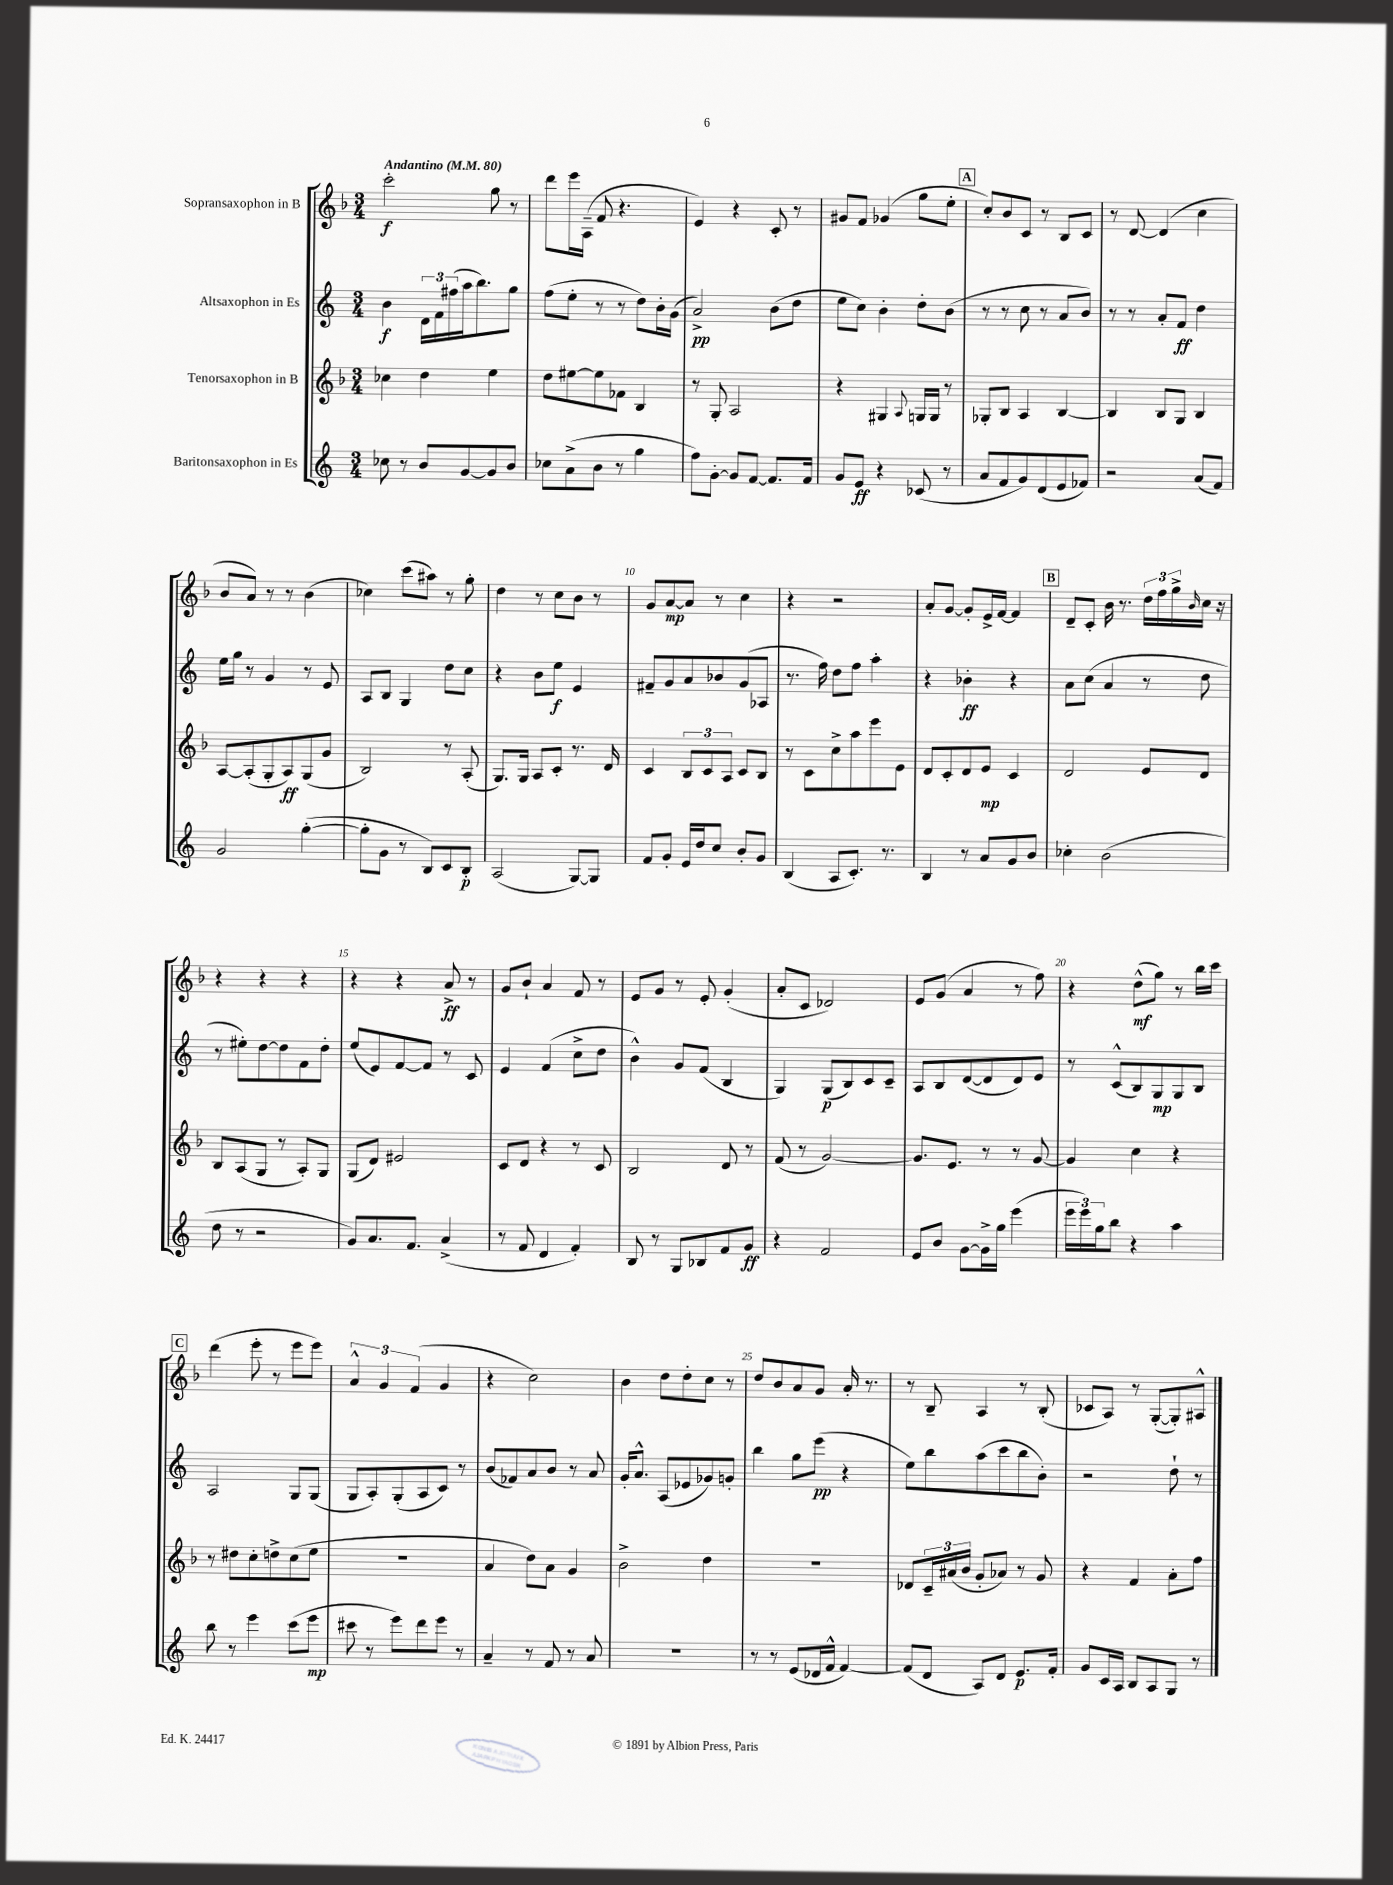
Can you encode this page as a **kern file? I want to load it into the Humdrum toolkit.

**kern	**kern	**kern	**kern
*staff4	*staff3	*staff2	*staff1
*clefG2	*clefG2	*clefG2	*clefG2
*k[]	*k[b-]	*k[]	*k[b-]
*M3/4	*M3/4	*M3/4	*M3/4
*MM80	*MM80	*MM80	*MM80
8cc-\	4cc-\	4b\	2ccc'\
8r	.	.	.
8b/L	4dd\	24d\LL	.
.	.	24f\	.
.	.	(24ff#\	.
[8g/	.	16aa\J	.
.	.	8.bb\)	.
8g/]	4ee\	.	8gg\
8b/J	.	8gg\J	8r
=	=	=	=
8cc-\L	8dd\L	(8ff\L	8ddd\L
(8a^\	[8ee#\	8ee'\J	16eee\L
.	.	.	(16A~\JJ
8b\J	8ee#\]	8r	8f/
8r	8f-\J	8r	4.r
4gg\	4B-/	8dd\L)	.
.	.	16b'\L	.
.	.	(16g\JJ	.
=	=	=	=
8ff\L)	8r	2a^/)	4e/)
[8g'\J	8G'/	.	.
8g/]L	2A/	.	4r
[8f/J	.	.	.
8.f/]L	.	(8b\L	8c'/
.	.	8dd\J	8r
16f/Jk	.	.	.
=	=	=	=
8g/L	4r	8ee\L	8g#/L
8e/J	.	8cc\J)	8f/J
4r	4G#/	4b'\	(4g-/
.	8qqA/	.	.
(8c-/	16G/LL	8dd'\L	8gg\L
.	16G/JJ	.	.
8r	8r	(8b\J	8ee'\J
=	=	=	=
8a/L	8G-'/L	8r	8cc'/L)
8f/	8B-/J	8r	8b-/
8g/)	4A/	8cc\	8c/J
(8d/	.	8r	8r
8e/	[4B-/	8a/L	8B-/L
8f-/J)	.	8b/J)	8c/J
=	=	=	=
2r	4B-/]	8r	8r
.	.	8r	[8d/
.	8B-/L	8a'/L	(4d/]
.	8G/J	8f/J	.
(8a/L	4B-/	4dd\	4cc\
8f/J)	.	.	.
=	=	=	=
2g/	[8A/L	16ee\LL	8b-/L
.	.	16gg\JJ	.
.	(8A'/]	8r	8a/J)
.	8G'/	4g/	8r
.	8A/)	.	8r
([4gg'\	(8G/	8r	(4b-\
.	8g/J	8e/	.
=	=	=	=
8gg'\]L	2B-/)	8A/L	4cc-\)
8g\J	.	8B/J	.
8r	.	4G/	(8ccc\L
8B/L)	.	.	8aa#\J)
8c/	8r	8dd\L	8r
8B'/J	(8A'/	8cc\J	8gg'\
=	=	=	=
(2A/	8.G/L)	4r	4dd\
.	16G/Jk	.	.
.	8A/L	8b\L	8r
.	8c'/J	8ee\J	8cc\L
[8G/L)	8.r	4e/	8b-\J
8G/]J	.	.	8r
.	16d/	.	.
=	=	=	=
8f/L	4c/	8f#~/L	8g/L
8g'/J	.	8g/	[8a/
16e/LL	12B-/L	8a/	8a/]J
16dd/J	.	.	.
.	12c/	.	.
8cc/J	.	8b-/	8r
.	12A/J	.	.
8b'/L	8c/L	(8g/	4cc\
8g/J	8B-/J	8A-/J	.
=	=	=	=
(4B/	8r	8.r	4r
.	8c\L	.	.
.	.	16ff\)	.
8A/L	8cc^\	8dd\L	2r
8.c'/J)	8aa\	8ff\J	.
.	8eee\	4aa'\	.
8.r	.	.	.
.	8e\J	.	.
=	=	=	=
4B/	8d/L	4r	8a'/L
.	8c'/	.	[8g/J
8r	8d/	4b-'\	8g'/]L
8a/L	8e/J	.	16e^/L
.	.	.	[16f/JJ
8g/	4c/	4r	4f/]
8b/J	.	.	.
=	=	=	=
4cc-'\	2d/	8a\L	8d~/L
.	.	(8cc\J	8c'/J
(2b\	.	4a/	16b-\
.	.	.	8.r
.	8e/L	8r	24dd\LL
.	.	.	24ff\
.	.	.	24gg^\
.	.	.	16qqb-/
.	8d/J	8dd\	16cc\JJ
.	.	.	16r
=	=	=	=
8dd\	8B-/L	8r	4r
8r	(8A/	8ee#'\L)	.
2r	8G/J	[8dd\	4r
.	8r	8dd\]	.
.	8A'/L)	8f\	4r
.	8G/J	8dd'\J	.
=	=	=	=
8g/L)	(8G/L	(8ee/L	4r
8.a/	8d/J)	8e/)	.
.	2e#/	[8f/	4r
8.f/J	.	.	.
.	.	8f/]J	.
(4a^/	.	8r	8a^/
.	.	8c/	8r
=	=	=	=
8r	8c/L	4e/	8g/L
8f/	8d/J	.	8b-`/J
4d/	4r	(4f/	4a/
4f'/)	8r	8cc^\L	8f/
.	8c/	8dd\J	8r
=	=	=	=
8B/	2B-/	4b^^\)	8e/L
8r	.	.	8g/J
8G/L	.	8g/L	8r
8B-/	.	(8f/J	8e'/
8f/	8d/	4B/	(4g'/
8g/J	8r	.	.
=	=	=	=
4r	(8f/	4G/)	8a'/L
.	8r	.	8c/J
2f/	[2g/)	(8G/L	2d-/)
.	.	8B/)	.
.	.	8c/	.
.	.	8c~/J	.
=	=	=	=
8e/L	8.g/]L	8A/L	8e/L
8b/J	.	8B/	(8g/J
.	8.e/J	.	.
[8g\L	.	([8d/	4a/
16g^\]L	8r	8d/]	.
16gg\JJ	.	.	.
(4eee\	8r	8d/)	8r
.	[8g/	8e/J	8ff\)
=	=	=	=
24eee\LL	4g/]	8r	4r
24eee\)	.	.	.
24gg\J	.	.	.
8bb\J	.	(8c^^/L	.
4r	4cc\	8B/)	(8dd^^\L
.	.	8G/	8gg\J)
4aa\	4r	8G/	8r
.	.	8B/J	16bb-\LL
.	.	.	16ccc\JJ
=	=	=	=
8bb\	8r	2A/	(4ddd\
8r	8dd#\L	.	.
4eee\	8cc'\	.	8eee'\
.	8dd^\	.	8r
(8ccc\L	(8cc\	8G/L	8eee\L
8eee\J	8ee\J	(8G/J	8eee\J)
=	=	=	=
8ccc#\	2.r	8G/L	6a^^/
8r	.	8A'/)	.
.	.	.	6g/
8eee\L)	.	(8G'/	.
.	.	.	(6f/
8ddd\	.	8A/	.
8eee\J	.	8c/J)	4g/
8r	.	8r	.
=	=	=	=
4a~/	4a/	(8b/L	4r
.	.	8f-/)	.
8r	8dd\L)	8a/	2cc\)
8f/	8a\J	8b/J	.
8r	4g/	8r	.
8a/	.	8a/	.
=	=	=	=
2.r	2b-^\	16g'/LK	4b-\
.	.	8.a^^/J	.
.	.	(8A/L	8dd\L
.	.	8e-/	8dd'\
.	4dd\	8g-/)	8cc\J
.	.	8g'/J	8r
=	=	=	=
8r	2.r	4bb\	8dd/L
8r	.	.	8b-/
(8e/L	.	8gg\L	8a/
16d-/L	.	(8eee\J	8g/J
16f^^/JJ	.	.	.
[4f/)	.	4r	16a'/
.	.	.	8.r
=	=	=	=
(8f/]L	8d-/L	8ee\L)	8r
8d/J	24c~/L	8bb\	8B-~/
.	(24a#/	.	.
.	24b-/JJ	.	.
8A/L)	8g'/L	(8aa\	4A/
8d/J	8a-/J)	8ccc\	.
8.e/L	8r	8bb\	8r
.	8g/	8b'\J)	(8B-'/
16f'/Jk	.	.	.
=	=	=	=
8g/L	4r	2r	8c-/L
16c/L	.	.	8A/J)
16A/JJ	.	.	.
8B/L	4f/	.	8r
8A/	.	.	([8G'/L
8G/J	8a'\L	8dd`\	8G'/])
8r	8ff\J	8r	8A#^^/J
==	==	==	==
*-	*-	*-	*-
